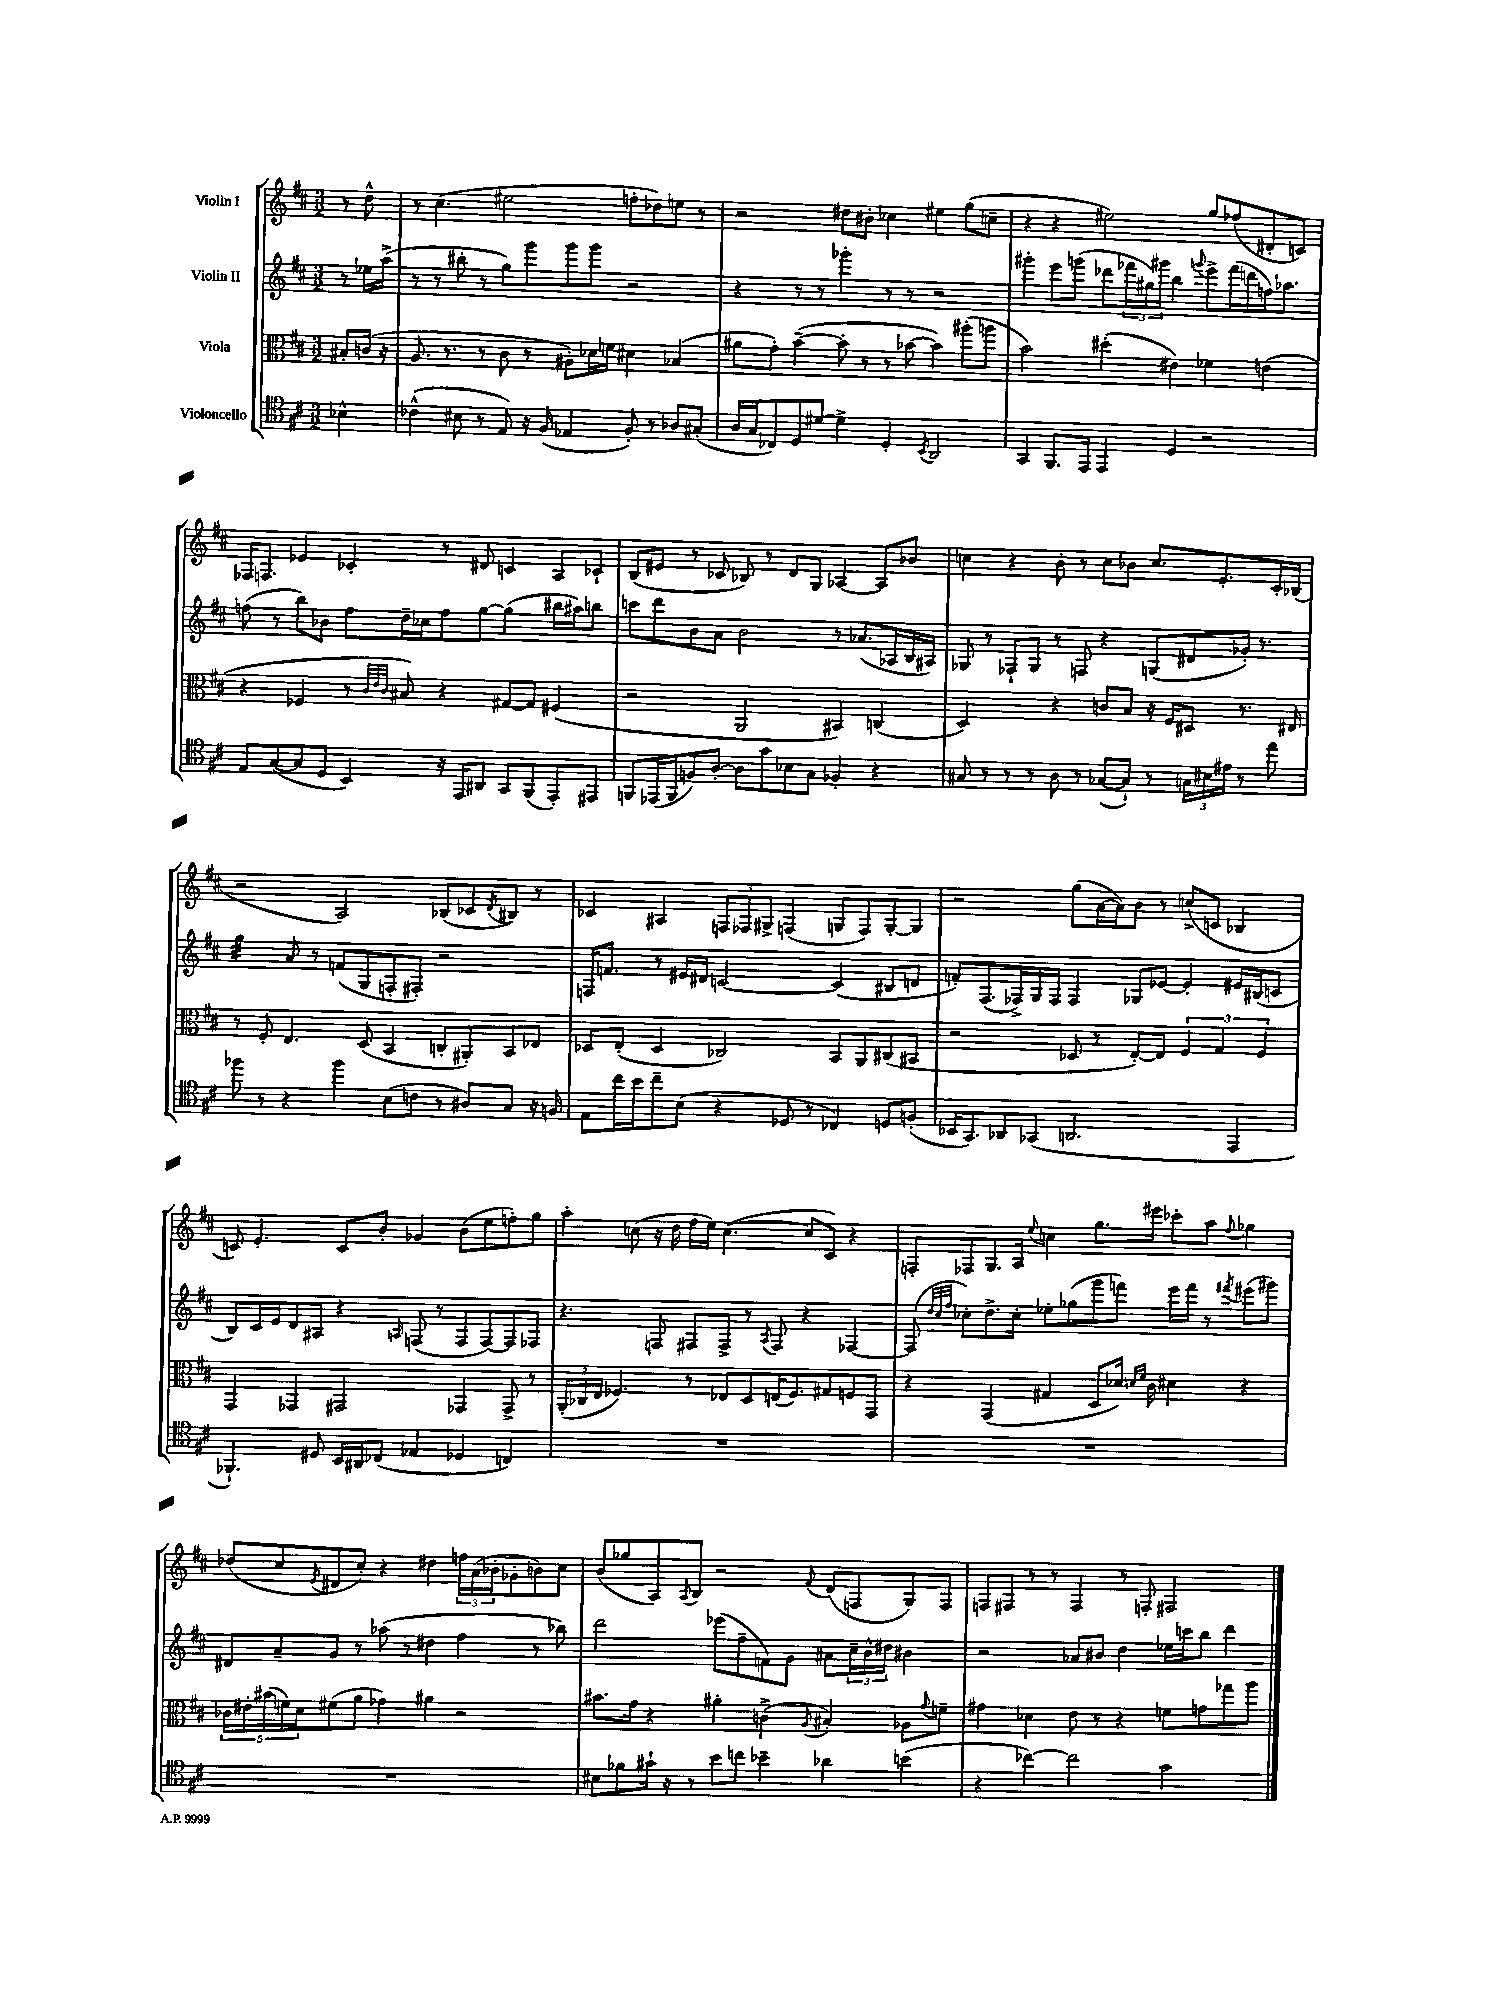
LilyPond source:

<<
\new StaffGroup <<
\new Staff = "s0" \with { instrumentName = "Violin I" } {
    \clef treble \key d \major \numericTimeSignature \time 3/2 \partial 4
    r8 d''8-^ |
    r8 cis''4.( eis''2 f''8-. des''8) e''8 r8 |
    r2 dis''8 bis'8-. ces''4 eis''4 g''8( c''8-- |
    r4 r4 eis''2) g''8 fes''8( dis'8-. c'8) |
    fes16 f8. ees'4 ces'4-. r8 dis'8 c'4 a8 ces'8-! |
    b8( eis'8 r8 ces'8 bes8) r8 d'8 g8 aes4~ aes8 bes'8 |
    c''4 r4 b'8-. r8 c''8 bes'8 c''8. e'8.-. cis'16-. bes16( |
    r2 a2) bes8( ces'8 \acciaccatura { d'8 } bis8) r8 |
    ces'4 ais4 \tuplet 3/2 { f8 fes8 gis8-> } f4( g8 f8) g8~-. g8 |
    r2 g''8( a'16~ a'16) b'8 r8 c''8->( c'8 bes4 |
    c'8) e'4.-. c'8 b'8-. ges'4 b'8( e''8 f''8-.) g''8 |
    a''4-. c''8( r16 d''16 fis''16 e''16) c''4.~( c''8 cis'8) r4 |
    f8-. fes8 g8. a16 \appoggiatura { e''8 } c''4 g''8. eis'''16 ces'''8-. a''8 \appoggiatura { fis''8 } ges''4 |
    des''8( cis''8 \acciaccatura { e'8 } dis'8 cis''8-.) r4 dis''4 \tuplet 3/2 { f''16 a'16( bes'16-. } ges'8-. b'8) cis''8 |
    b'8( ges''8 a8) \acciaccatura { a8 } b8 r2 \appoggiatura { fis'8 } d'8( f8 g8) f8 |
    f8 fis8 r8 r8 fis4 r8 f8-. fis2 \bar "|." |
}
\new Staff = "s1" \with { instrumentName = "Violin II" } {
    \clef treble \key d \major \numericTimeSignature \time 3/2 \partial 4
    r8 ees''16 a''16->( |
    r8 r8 bis''8-. r8 g''8) g'''8 g'''8 g'''8 r2 |
    r4 r8 r8 ges'''4-. r8 r8 r2 |
    gis'''4-. e'''8 g'''8( des'''8 \tuplet 3/2 { fes'''16 gis''16) gis'''16 } b''4 \appoggiatura { g'''8 } e'''8-> fes'''16( d'''16 f''16) aes''8. |
    f''8( r8 b''8) bes'8 f''8 d''16-- ces''16 f''8 g''8~ g''4( bis''16 ais''16) b''8 |
    c'''8 d'''8 b'8 a'8 b'2 r8 aes'8.( aes16 b16 ais16) |
    ges8 r8 fes8-! ges8 r8 f8 r4 g8( dis'8 ges'16-.) r8. |
    g''4:32 a'8 r8 f'8( g8 f8-. fis8-.) r2 |
    f16 f'8. r8 eis'16 dis'16 c'2~ c'4( bis8 d'8 |
    f'8-.) fis8.( fes16->) g16 fes16 fes4 ges8 ees'8~ ees'4-. eis'16 bis16( c'8 |
    b8) cis'16 e'16 d'8 ais8 r4 \grace { a16 } f8( r8 f8 f8~) f8 fes8 |
    r4. f8 fis8 fis8-> r8 \acciaccatura { a8 } fis8 r4 fes4~ |
    fes8( \grace { d''32 cis''32 fis''32 } ces''8-.) d''8.-> ces''16-. ees''8-. ges''8( g'''8 f'''8) e'''16 f'''16 r8 \acciaccatura { fis'''8 } eis'''8( gis'''8) |
    dis'8 a'8-- g'8 r8 aes''8( r8 dis''4 fis''4 r8 bes''8) |
    d'''2 ees'''8( fis''8-- f'8) g'8 ais'8 \tuplet 3/2 { cis''16-- b'16-^ dis''16 } bis'4 |
    r2 aes'8 bis'8 d''4 ees''16 c'''16 b''8 d'''4 \bar "|." |
}
\new Staff = "s2" \with { instrumentName = "Viola" } {
    \clef alto \key d \major \numericTimeSignature \time 3/2 \partial 4
    bis8-. c'16( r16 |
    a8. r8. r8 cis'8 r8 ais8-.) des'16 f'16 dis'4 bes4( |
    ais'8 g'8-.) b'4~--( b'8-. r8 r8 bes'8~ bes'4) ais''8-.( a''8 |
    b'2) dis''4-.( eis'4) fes'4 e'4( |
    r4 fes4 r8 \grace { cis'32 e'32 cis'32 } bis8) r4 gis8~ gis8 fis4( |
    r2 a,2 bis,4) c4( |
    d2) r4 c'8 b8 r16 fis16 dis8 r8. eis16 |
    r8 fis8-. e4. d8( b,4 c8-. ais,8-.) b,8 ees8 |
    des8 e8-.( des4 ces2) b,8 a,8 cis8( bis,8 |
    r2 des8 r8 e8~-.) e8 \tuplet 3/2 { fis4 g4 fis4 } |
    g,4 ges,4 gis,2 ges,4 ges,8-> r8 |
    \tuplet 3/2 { a,16-.( ces16 e16 } fes4.) r8 ees8 d8 e16( fes8.) gis8 f8 g,8 |
    r4 g,4( gis4 d8 des'16) \grace { d'16 fis'16 } cis'16 dis'4 r4 |
    \tuplet 5/4 { ces'16 eis'16-. bis'16( f'16) d'16 } fis'8( a'8 ges'4) ais'4 r2 |
    bis'8. g'16 r4 ais'4-. c'4->( \acciaccatura { a8 } bis4-.) aes8 \appoggiatura { g'8 } f'8-- |
    gis'4 des'4 e'8 r8 r4 f'8 g'8 ges''8 a''8 \bar "|." |
}
\new Staff = "s3" \with { instrumentName = "Violoncello" } {
    \clef tenor \key d \major \numericTimeSignature \time 3/2 \partial 4
    bes4-^ |
    ces'4-^( bis8 r8 e8) r16 fis16( ees4 fis8-.) r8 aes8 gis8-.( |
    a16 g16 ces8) d8 dis'8~ dis'4-> d4-. \acciaccatura { b,8 } a,2 |
    g,4 fis,8. e,16 e,4 d4 r2 |
    e8 g8~( g8 d8 b,4) r16 e,16 ais,8 g,8 fis,8( e,8-.) eis,8 |
    f,8 ees,16( f,16 f8) a8~-. a8 g'8 bes8 g8 fes4-. r4 |
    gis8 r8 r8 r8 a8 r8 ges8~( ges8-!) r8 \tuplet 3/2 { g16 bis16 eis'16 } r8 e''8 |
    fes''8 r8 r4 fes''4 b8( c'8 r8 ais8) g8 r16 f16 |
    e8 cis''16 b'16 cis''8-- b8( r4 des8 r8 ces4) d8 f8-.( |
    bes,16 g,8.) aes,8 ges,8( a,2. e,4 |
    fes,4.-!) dis8 b,16 ais,16 ces8( ees4 des4 c4) |
    R1. |
    R1. |
    R1. |
    bis8 fes'8 gis'16-! r16 r8 b'8 c''8 bes'4-- aes'4 b'4( |
    r4 ces''4~) ces''2 g'2 \bar "|." |
}
>>
>>
\layout { \context { \Score \remove "Bar_number_engraver" } }
